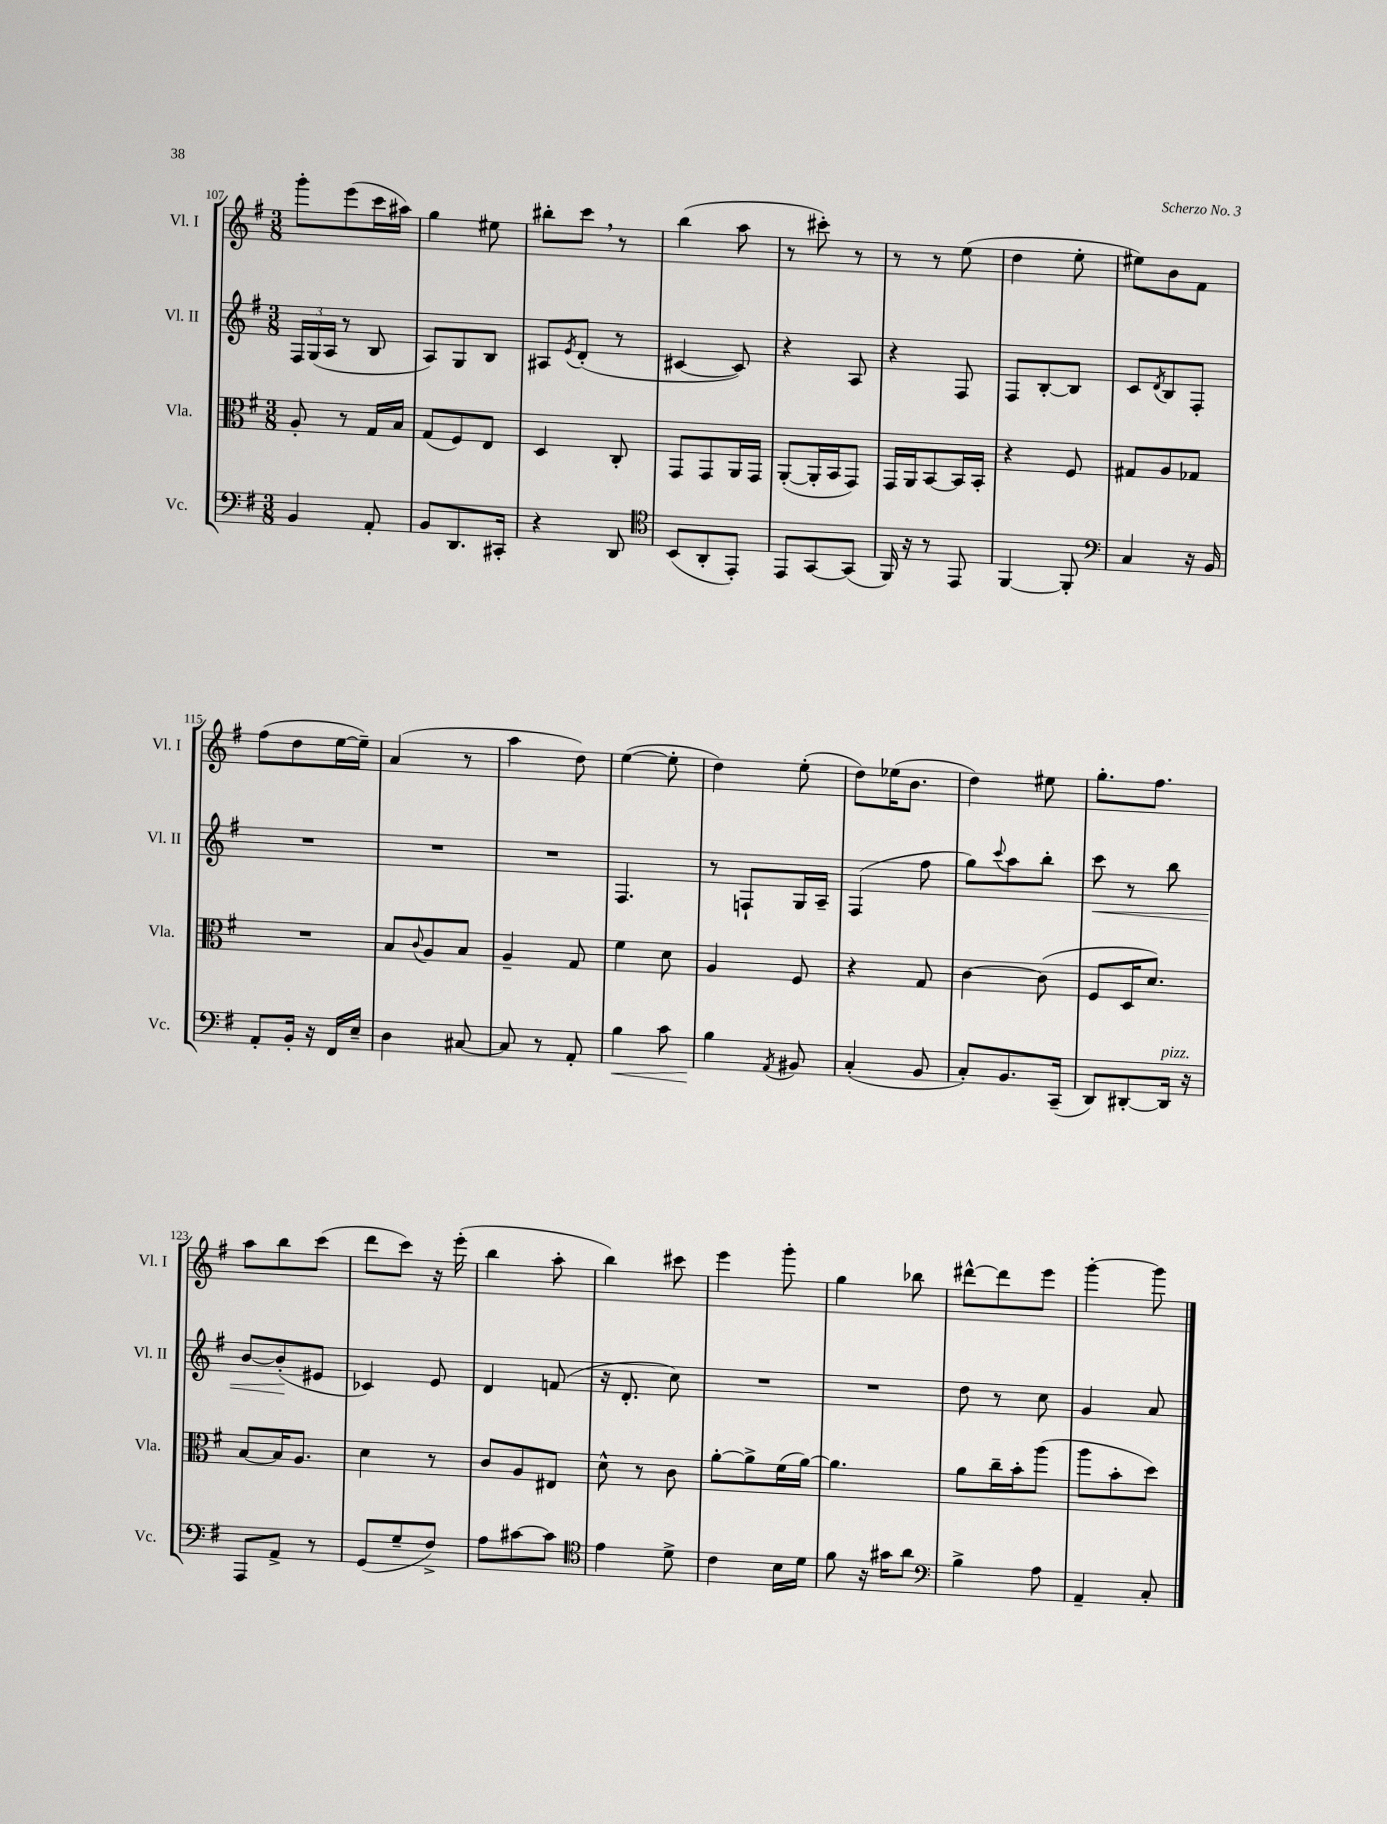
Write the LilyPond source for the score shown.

<<
\new StaffGroup <<
\new Staff = "s0" \with { instrumentName = "Vl. I" shortInstrumentName = "Vl. I" } {
    \clef treble \key g \major \numericTimeSignature \time 3/8
    g'''8-. e'''8( c'''16 ais''16) |
    g''4 eis''8 |
    bis''8-. c'''8 \breathe r8 |
    b''4( a''8 |
    r8 cis'''8-.) r8 |
    r8 r8 e''8( |
    d''4 e''8-. |
    eis''8) b'8 fis'8 |
    fis''8( d''8 e''16~ e''16--) |
    a'4( r8 |
    a''4 d''8) |
    e''4~( e''8-. |
    d''4) e''8-.( |
    d''8) ees''16( b'8. |
    d''4) eis''8 |
    g''8.-. fis''8. |
    a''8 b''8 c'''8( |
    d'''8 c'''8) r16 e'''16-.( |
    b''4 a''8-. |
    b''4) cis'''8 |
    e'''4 g'''8-. |
    g''4 bes''8 |
    dis'''8~-^ dis'''8 e'''8 |
    g'''4~-. g'''8 \bar "|." |
}
\new Staff = "s1" \with { instrumentName = "Vl. II" shortInstrumentName = "Vl. II" } {
    \clef treble \key g \major \numericTimeSignature \time 3/8
    \tuplet 3/2 { fis16 g16( a16 } r8 b8 |
    a8) g8 b8 |
    ais8 \acciaccatura { e'8 } d'8-.( r8 |
    cis'4~ cis'8) |
    r4 a8 |
    r4 fis8 |
    fis8 b8~-. b8 |
    c'8 \acciaccatura { d'8 } b8 fis8-. |
    R4. |
    R4. |
    R4. |
    fis4. |
    r8 f8-! g16 a16-- |
    fis4( fis''8 |
    g''8) \appoggiatura { c'''8 } a''8 b''8-. |
    c'''8\< r8 b''8 |
    b'8~ b'8-.\!( eis'8 |
    ces'4) e'8 |
    d'4 f'8( |
    r16 d'8.-. c''8) |
    R4. |
    R4. |
    d''8 r8 c''8 |
    g'4 a'8 \bar "|." |
}
\new Staff = "s2" \with { instrumentName = "Vla." shortInstrumentName = "Vla." } {
    \clef alto \key g \major \numericTimeSignature \time 3/8
    a8-. r8 g16 b16 |
    g8( fis8) e8 |
    d4 c8-. |
    g,8 g,8 a,16 g,16 |
    a,8~-.( a,16-. b,16 g,8) |
    g,16 a,16 b,8~ b,16 b,16-. |
    r4 fis8 |
    gis8 a8 ges8 |
    R4. |
    b8 \appoggiatura { c'8 } a8 b8 |
    a4-- g8 |
    fis'4 d'8 |
    a4 fis8 |
    r4 g8 |
    c'4~ c'8( |
    fis8 d16 d'8.) |
    b8~ b16 a8. |
    d'4 r8 |
    c'8 a8 eis8 |
    d'8-^ r8 c'8 |
    a'8~-. a'8-> fis'16( a'16~) |
    a'4. |
    a'8 c''16-- b'16-. a''8( |
    a''8 b'8-. d''8) \bar "|." |
}
\new Staff = "s3" \with { instrumentName = "Vc." shortInstrumentName = "Vc." } {
    \clef bass \key g \major \numericTimeSignature \time 3/8
    b,4 a,8-. |
    b,8 d,8. cis,16-. |
    r4 d,8 |
    \clef tenor b,8( a,8-. e,8-.) |
    e,8 g,8~ g,8( |
    fis,16) r16 r8 e,8 |
    fis,4~ fis,8-. |
    \clef bass c4 r16 b,16 |
    a,8-. b,16-. r16 fis,16 e16-- |
    d4 cis8~ |
    cis8 r8 a,8-. |
    b4\< c'8 |
    b4\! \acciaccatura { a,8 } bis,8 |
    c4-.( b,8 |
    c8-.) b,8. c,16--( |
    d,8) dis,8~-. dis,16^\markup { \italic "pizz." } r16 |
    a,,8 a,8-> r8 |
    g,8( g8-- fis8->) |
    a8 cis'8~ cis'8 |
    \clef tenor e'4 d'8-> |
    c'4 b16 d'16 |
    fis'8 r16 gis'16 a'8 |
    \clef bass b4-> a8 |
    a,4-- c8-. \bar "|." |
}
>>
>>
\layout { \context { \Score currentBarNumber = #107 } }
